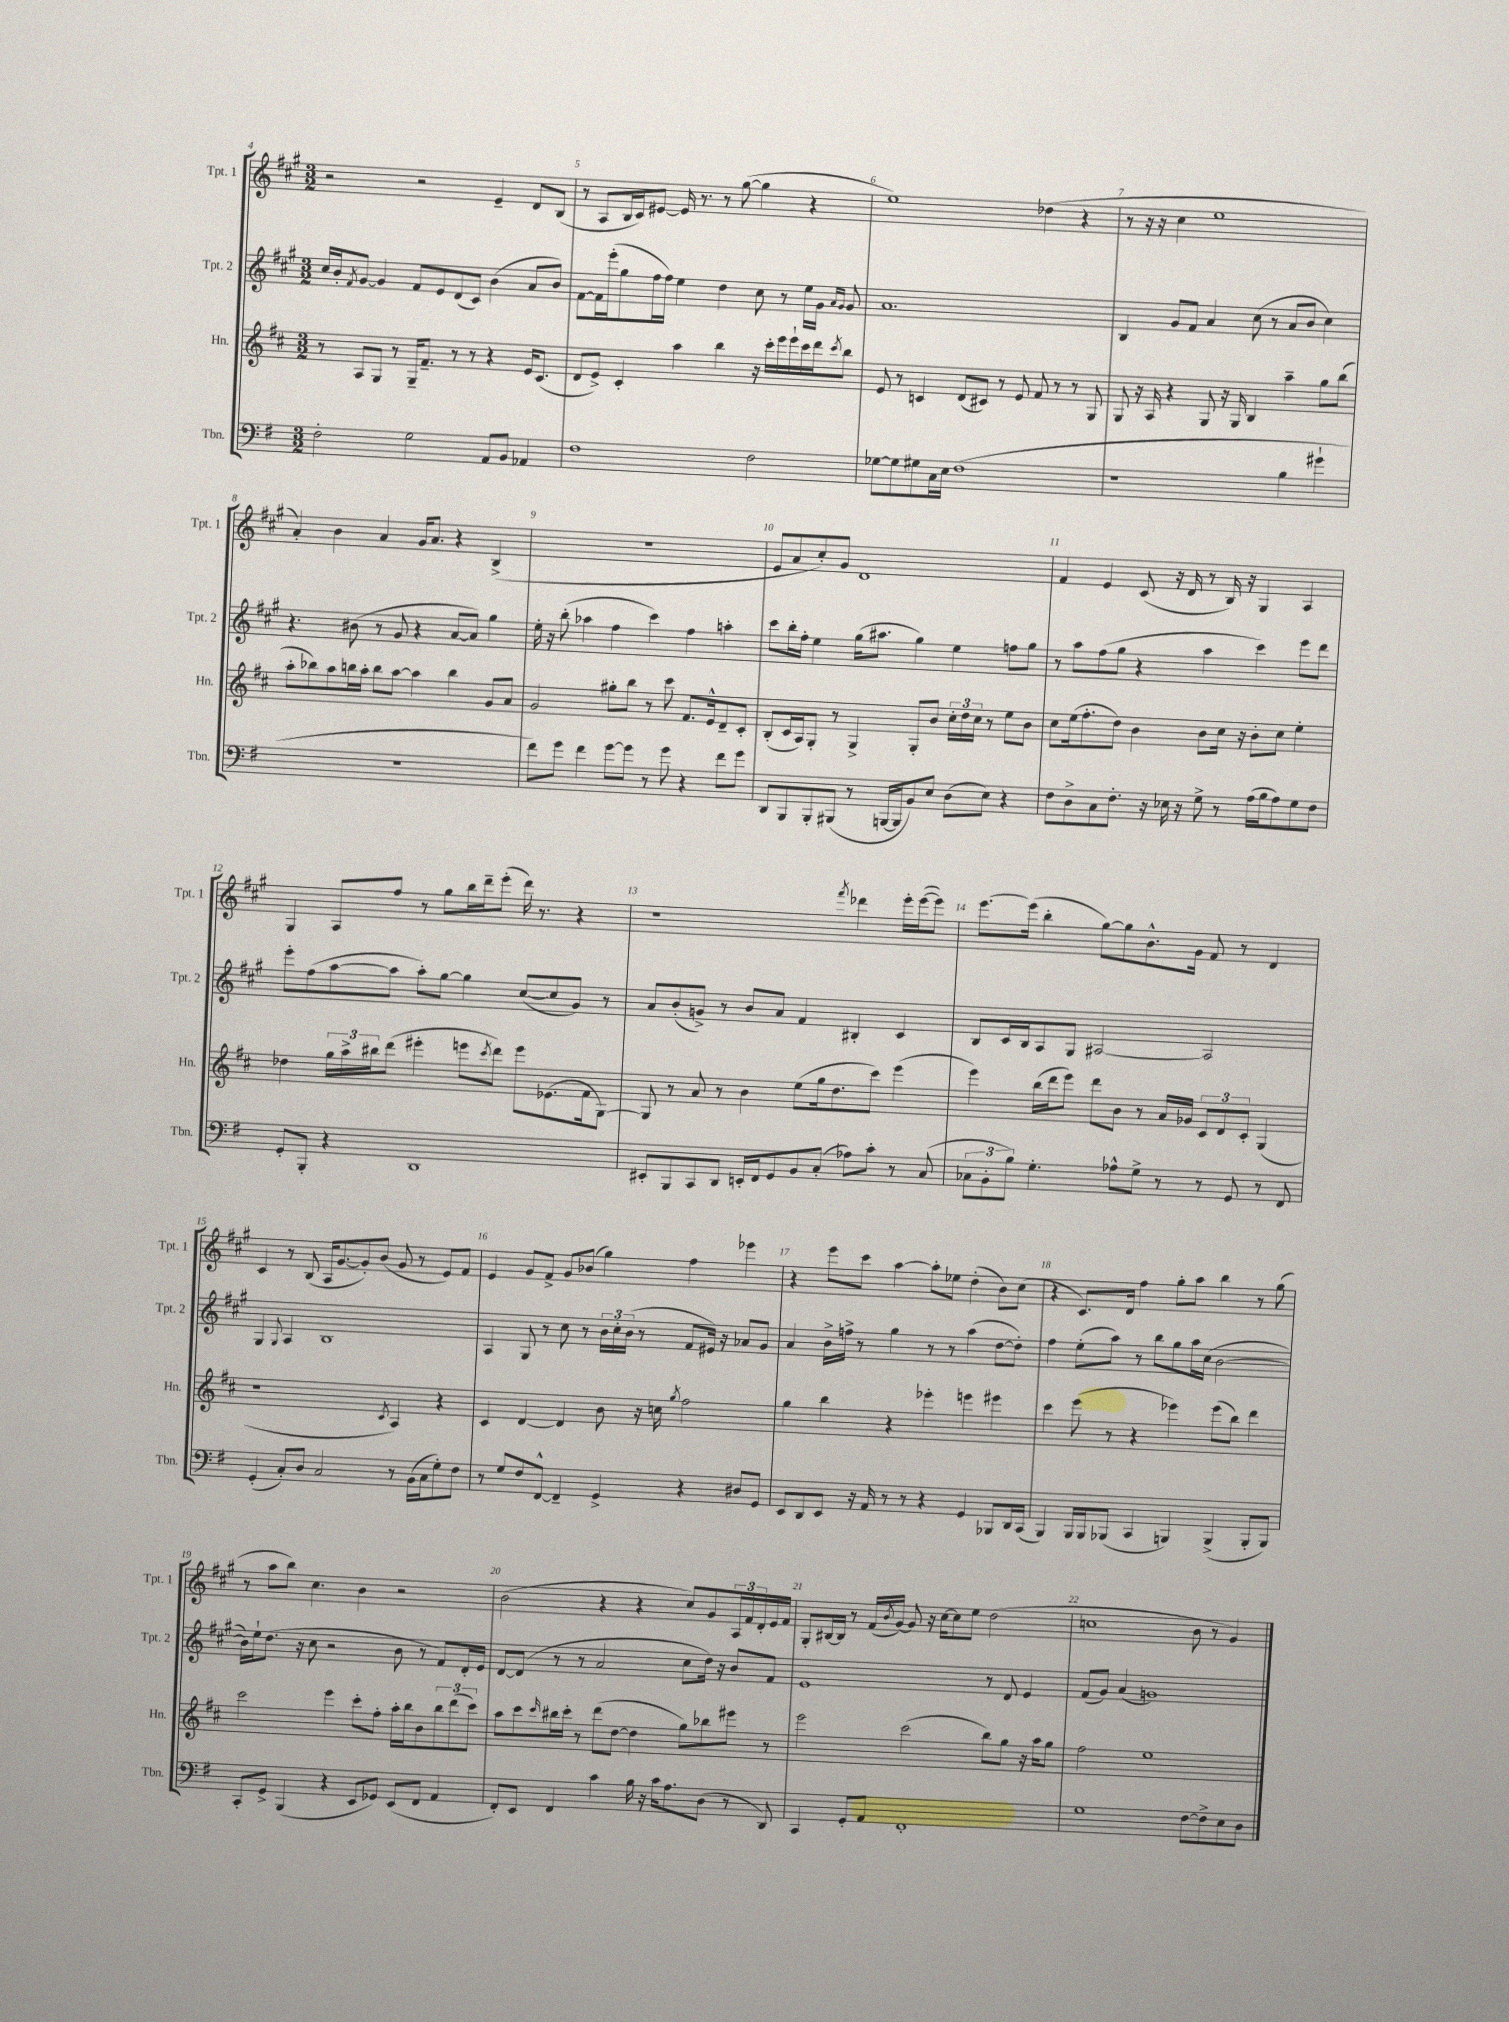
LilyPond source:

<<
\new StaffGroup <<
\new Staff = "s0" \with { instrumentName = "Tpt. 1" shortInstrumentName = "Tpt. 1" } {
    \clef treble \key a \major \numericTimeSignature \time 3/2
    r2 r2 e'4-- d'8 b8( |
    r8 a8 b16 cis'16) eis'8~ eis'16 r8. r8 gis''8~( gis''4 r4 |
    e''1) des''4( r4 |
    r8 r16 r16 cis''4 e''1 |
    a'4-.) b'4 a'4 gis'16 a'8. r4 b4->( |
    R1. |
    e'8 a'8 cis''8-.) gis'8 d'1 |
    fis'4 e'4 cis'8( r16 d'16 r8 b16) r16 gis4 a4 |
    gis4 a8 fis''8 r8 gis''8 b''16 d'''16-- e'''8-.( d'''16) r8. r4 |
    r1 \acciaccatura { fis'''8 } des'''4 e'''16-. e'''16~( e'''8) |
    e'''8.~ e'''16( b''4-. gis''8~) gis''8 b'8.-^ gis'16 fis'8 r8 d'4 |
    cis'4 r8 b8( a16 gis'8.~ gis'8-.) b'8( gis'8 r8 e'8) fis'8 |
    e'4 gis'8 fis'8-> gis'8 bes'8( gis''4) fis''4 ees'''4 |
    r4 e'''8 cis'''8 a''4~ a''8-. ees''8 d''4-.( b'8) cis''8( |
    r4 cis'8.) d'16 fis''4 gis''8-. a''8 b''4 r8 gis''8( |
    r8 a''8 b''8) cis''4. b'4 r2 |
    b'2( r4 r4 cis''8) gis'8 \tuplet 3/2 { a16 fis'16 d'16-. } e'16 fis'16 |
    gis8-. bis16~ bis16 r8 fis'16( \acciaccatura { b'8 } gis'16~) gis'8 r16 cis''16~ cis''8 e''8 d''2( |
    c''1 b'8 r8 gis'4) \bar "|." |
}
\new Staff = "s1" \with { instrumentName = "Tpt. 2" shortInstrumentName = "Tpt. 2" } {
    \clef treble \key a \major \numericTimeSignature \time 3/2
    cis''16 b'16-. \acciaccatura { fis'8 } gis'8~ gis'4 fis'8 e'8 d'8( cis'8) b'4( a'8 b'8) |
    fis'8~ fis'16 e'''16-.( gis''8 fis''16 fis''16) e''4 d''4 cis''8 r8 e''16 gis'16 \grace { a'16 gis'16 } gis'8 |
    a'1. |
    b4 gis'8 fis'8 a'4 cis''8( r8 a'8 b'8 cis''4) |
    r4. bis'8( r8 gis'8 r4 a'8~ a'8) gis''4 |
    e''16-. r16 b''8-.( aes''4 fis''4 cis'''4) fis''4 a''4-. |
    cis'''8 b''16-. fis''16-. e''4 gis''16( ais''8. gis''4) e''4 f''8 gis''8 |
    r8 a''8 fis''8( gis''8 r4 a''4 cis'''4) e'''8 d'''8 |
    e'''8-. fis''8( a''8~ a''8 a''8-.) gis''8~ gis''4 cis''8~( cis''8 gis'8) r8 |
    a'8 b'8-.( g'8->) r8 b'8 a'8 fis'4 bis4-. cis'4 |
    b8 cis'16 b16 a8 gis8 ais2~ ais2 |
    gis4 \appoggiatura { gis8 } a4 b1 |
    a4 gis8 r8 cis''8 r8 \tuplet 3/2 { b'16 cis''16-. b'16( } r8 fis'8 eis'16) r16 aes'8 gis'8 |
    a'4 b'16-> f''16-> r8 gis''4 r8 r8 a''4( d''8~ d''8-.) |
    fis''4 e''8-.( a''8) r8 b''8 gis''8 a''16 cis''16( b'2~ |
    b'16) e''16-! d''8.( r16 cis''8 r2 b'8 r8 fis'8) d'16-. e'16 |
    d'8~ d'8( r8 r8 a'2 cis''8 d''16) r16 b'8 fis'8 |
    e'1 r8 d'8 e'4 |
    fis'8( gis'8) a'4( g'1) \bar "|." |
}
\new Staff = "s2" \with { instrumentName = "Hn." shortInstrumentName = "Hn." } {
    \clef treble \key d \major \numericTimeSignature \time 3/2
    r8 a8 g8 r8 g16-- fis'8.-- r8 r8 r4 e'16 cis'8.( |
    d'8 e'8->) cis'4-. a''4 b''4 r16 cis'''16-. e'''16 e'''16-! cis'''16 d'''16 \acciaccatura { cis'''8 } b''8 |
    e'8 r8 c'4 d'8( cis'8) r8 e'8 fis'8 r8 r8 g8 |
    g8 r16 a16 r4 g8 r16 g16 b4 a''4-- g''8 b''8( |
    a''8-. bes''8) a''8 b''16 a''16-. b''8 a''8~ a''4 b''4 g'8 a'8 |
    g'2 gis''8-. b''8 r8 cis'''8 fis'8. e'16-^ d'8-- cis'8-. |
    b8-.( cis'16 a16) g8-. r8 g4-> g8-. b'8 \tuplet 3/2 { cis''16-. d''16 cis''16 } r8 e''8 b'8 |
    cis''8 e''16( fis''8.-. d''8) b'4 b'8 cis''16 r16 b'8-. cis''8 e''4-. |
    des''4 \tuplet 3/2 { g''16 a''16-> bis''16 } d'''8( eis'''4-. e'''8 \acciaccatura { cis'''8 } d'''8) e'''8 ees'8.( fis'16 g8~) |
    g8 r8 a'8 r8 b'4 e''8( g''16 d''8. cis'''8) e'''4( |
    e'''4) b''16( d'''16 e'''8) d'''8 b'8 r8 a'16 ges'16 \tuplet 3/2 { cis'8 d'8 cis'8-. } g4( |
    r1 \acciaccatura { cis'8 } a4) r4 |
    cis'4 d'4~ d'4 b'8 r16 c''16 \acciaccatura { g''8 } fis''2 |
    g''4 b''4 r4 ees'''4-. e'''4 eis'''4 |
    cis'''4 e'''8( r8 r4 ees'''4) ees'''8( b''8) d'''4 |
    cis'''2 e'''4 cis'''8-. fis''8-. a''16-. b''16 b'8 \tuplet 3/2 { b''8 d'''8( cis'''8) } |
    a''8 cis'''8 \grace { cis'''16 } bis''16 cis'''16-. r8 d'''8( d''8~ d''4 g''8) bes''8 eis'''8 r8 |
    e'''2 cis'''2( b''8) g''8 r16 a''16 g''8 |
    fis''2 e''1 \bar "|." |
}
\new Staff = "s3" \with { instrumentName = "Tbn." shortInstrumentName = "Tbn." } {
    \clef bass \key g \major \numericTimeSignature \time 3/2
    fis2-. g2 a,8 b,8 aes,4 |
    fis1 fis2 |
    ges8~ ges8 gis8 c16 e16 fis1( |
    r1 b4 gis'4-! |
    R1. |
    fis'8) g'8 fis'4 g'8~ g'8 r8 g'8 r4 fis'8 g'8 |
    d,8 b,,8 b,,8-. bis,,8( r8 b,,16~ b,,16 b,8) e8 d8( e8) r4 |
    fis8 d8-> c8 fis8.-. r16 ees16 r16 g8-> r8 a16( b16 a8) g8 fis8 |
    g,8-. b,,8-. r4 d,1 |
    eis,8-. b,,8 c,8 d,8 e,16-. fis,16 g,8 b,8 c8-.( aes8) c'8-. r8 c8( |
    \tuplet 3/2 { ces8 b,8-. b8) } g4.-. aes8-^ g8-> r8 r8 g,8 r8 fis,8 |
    g,4-.( c8-.) d8 c2 r8 b,16( c16 g8-.) fis8 |
    r8 g8 fis8 fis,8~-^ fis,4-- g,4-> r4 dis8 g,8 |
    e,8 d,8 e,8 r16 a,16 r8 r8 r4 g,4 bes,,8 d,16 c,16( |
    b,,4) b,,16 b,,16 bes,,8( c,4 b,,4) b,,4->( b,,8-. b,,8) |
    c,8-. g,8-> b,,4( r4 e,8 ges,8) e,8( fis,8 a,4 |
    fis,8-.) e,8 fis,4 c'4 b16 r16 c'16 a8. d8( r8 d,8) |
    c,4 g,8-. a,8 fis,1-. |
    g1 fis8~ fis8-> e8 d8 \bar "|." |
}
>>
>>
\layout { \context { \Score currentBarNumber = #4 \override BarNumber.break-visibility = ##(#f #t #t) barNumberVisibility = #all-bar-numbers-visible } }
